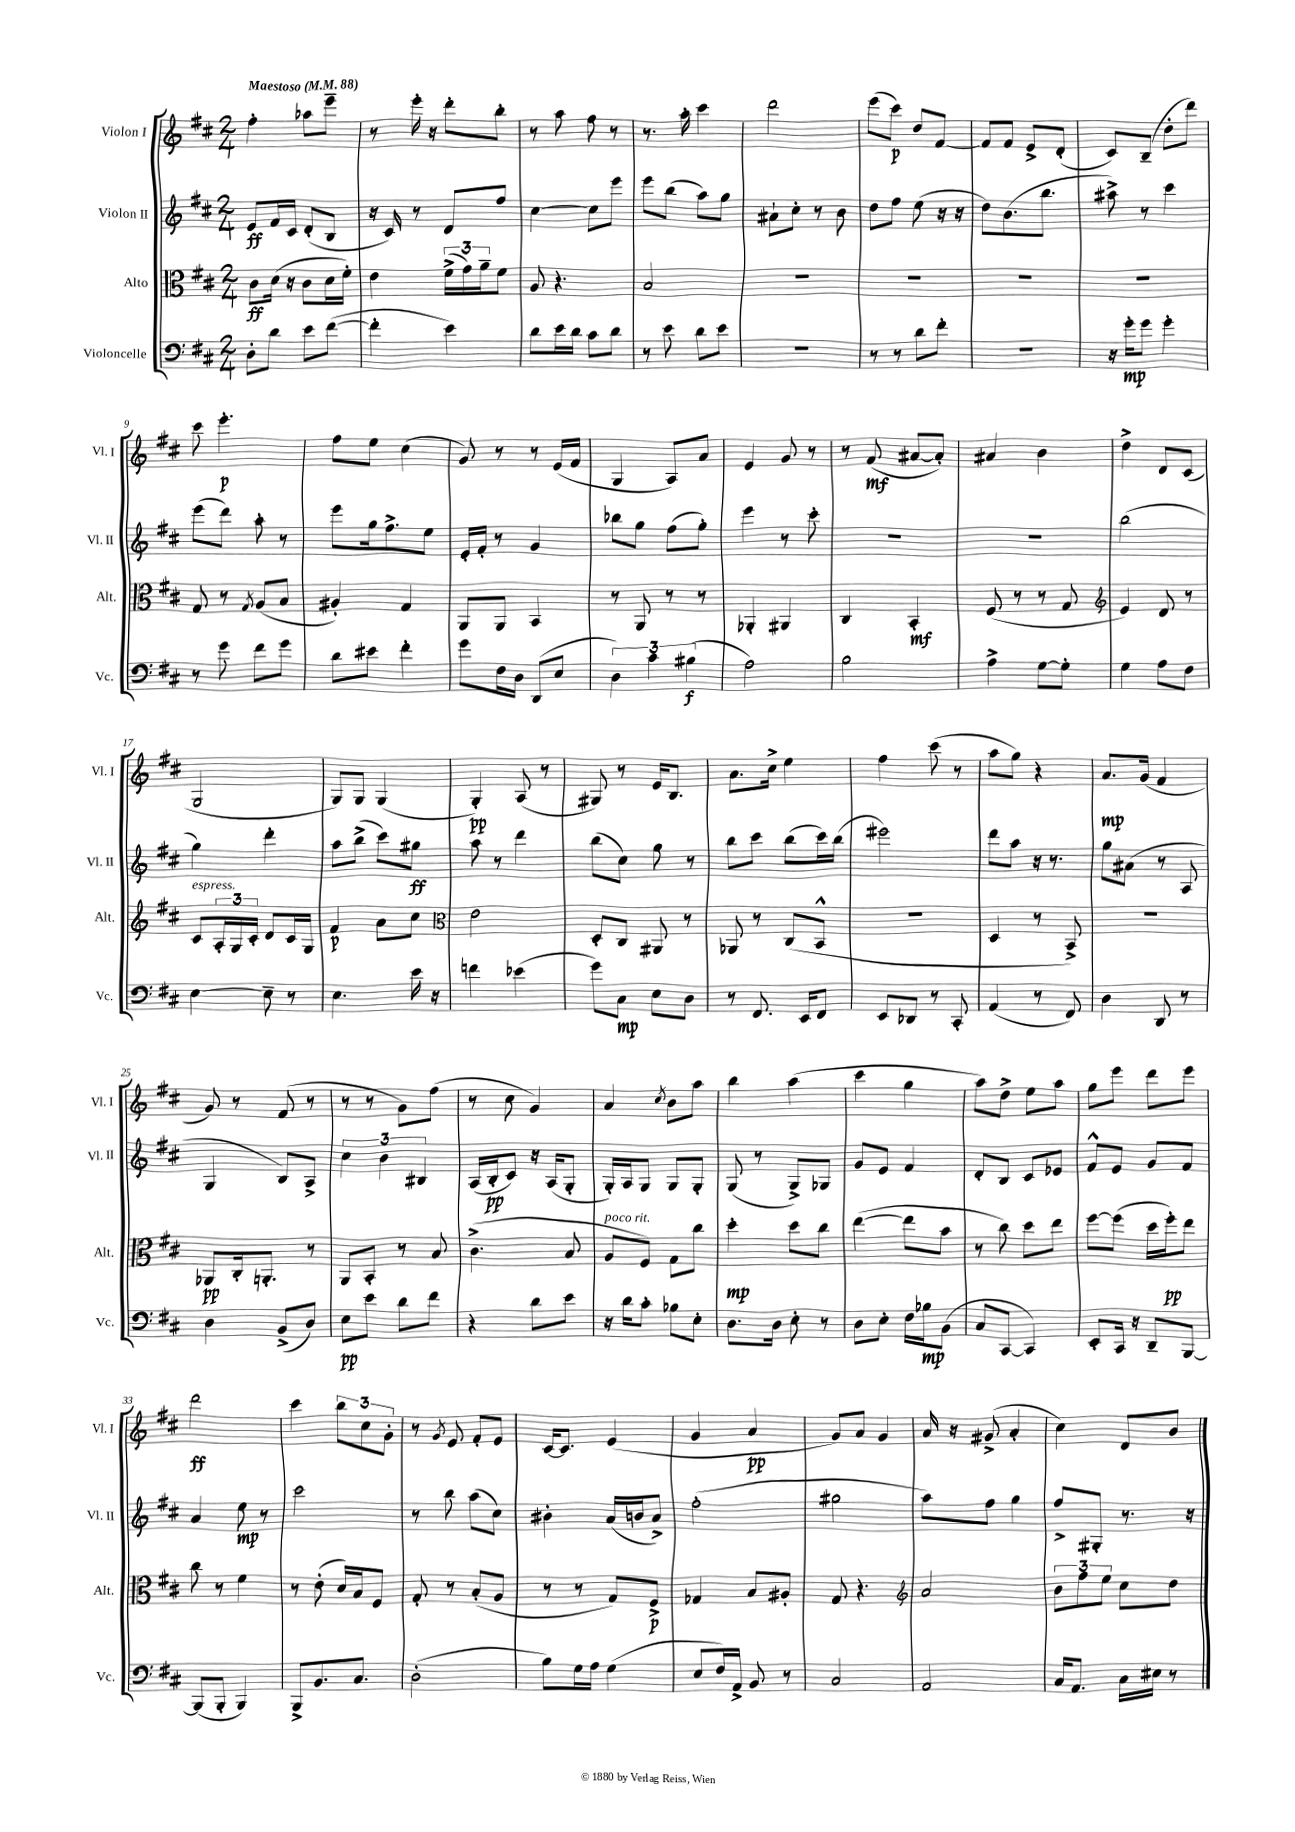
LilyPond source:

<<
\new StaffGroup <<
\new Staff = "s0" \with { instrumentName = "Violon I" shortInstrumentName = "Vl. I" } {
    \clef treble \key d \major \numericTimeSignature \time 2/4 \tempo "Maestoso" 4 = 88
    fis''4-. aes''8 e'''8-- |
    r8 e'''16-. r16 d'''8-. b''8-. |
    r8 a''8 fis''8 r8 |
    r8. a''16-. cis'''4 |
    d'''2 |
    e'''8( cis'''8\p) d''8 fis'8~ |
    fis'8 fis'8 e'8-> d'8-.( |
    cis'8) b8--( d''8-. d'''8) |
    cis'''8 e'''4.-.\p |
    fis''8 e''8 cis''4( |
    g'8) r8 r8 e'16( fis'16 |
    g4 a8) a'8 |
    e'4 g'8 r8 |
    r8 fis'8\mf( ais'8~ ais'8-.) |
    ais'4 b'4 |
    d''4-> d'8 cis'8( |
    g2 |
    g8) g8 g4( |
    g4-.\pp) a8( r8 |
    gis8) r8 e'16 b8. |
    a'8. cis''16-> e''4 |
    fis''4 cis'''8( r8 |
    a''8 g''8) r4 |
    a'8.\mp g'16( fis'4 |
    g'8) r8 fis'8( r8 |
    r8 r8 g'8) fis''8( |
    r8 cis''8 g'4) |
    a'4 \acciaccatura { cis''8 } b'8 a''8 |
    b''4 a''4( |
    cis'''4 g''4 |
    a''8) d''8-> e''8 a''8 |
    g''8 e'''8 d'''8 e'''8 |
    d'''2\ff |
    cis'''4 \tuplet 3/2 { b''8 cis''8 g'8-. } |
    r8 \acciaccatura { g'8 } e'8 fis'8-. e'8 |
    cis'16~ cis'8. e'4( |
    g'4 a'4\pp |
    g'8) a'8 g'4 |
    a'16 r16 gis'8->( a'4-. |
    cis''4) d'8 b'8 \bar "|." |
}
\new Staff = "s1" \with { instrumentName = "Violon II" shortInstrumentName = "Vl. II" } {
    \clef treble \key d \major \numericTimeSignature \time 2/4
    e'8\ff fis'16 cis'16 d'8-.( b8 |
    r16 cis'16) r8 d'8 fis''8 |
    cis''4~ cis''8 e'''8 |
    e'''8 b''8( a''8) g''8 |
    ais'8-! cis''8-. r8 b'8 |
    d''8 fis''8 e''8( r16 r16 |
    d''8) b'8.( b''8. |
    ais''8->) r8 cis'''4 |
    e'''8( d'''8) a''8-. r8 |
    e'''8 g''16 fis''8.-> e''8 |
    e'16-. fis'16-. r8 g'4 |
    bes''8 g''8 fis''8( g''8-.) |
    e'''4 r8 cis'''8-. |
    r2 |
    r2 |
    b''2( |
    g''4) d'''4-. |
    a''8 b''8->( cis'''8) gis''8\ff |
    a''8 r8 d'''4 |
    b''8( cis''8) g''8 r8 |
    b''8 cis'''8 b''8( cis'''16) b''16( |
    eis'''2) |
    d'''8 a''8 r16 r8. |
    g''8 ais'8( r8 a8 |
    g4 b8) a8-> |
    \tuplet 3/2 { cis''4 b'4 bis4 } |
    a16( b16-.\pp cis'8) r16 a16( g8-. |
    g16-.) a16 g8 g8 g8-. |
    g8( r8 g8->) ges8 |
    g'8 e'8 fis'4 |
    d'8-. b8 cis'8 ees'8 |
    fis'8-^ e'8 g'8 fis'8 |
    a'4 e''8\mp r8 |
    cis'''2 |
    r8 b''8 a''8( cis''8) |
    bis'4-. a'16( b'16 a'8->) |
    fis''2-.( |
    gis''2 |
    a''8) fis''8 g''4 |
    fis''8-> gis8-. r8. r16 \bar "|." |
}
\new Staff = "s2" \with { instrumentName = "Alto" shortInstrumentName = "Alt." } {
    \clef alto \key d \major \numericTimeSignature \time 2/4
    cis'8\ff d'16( r16 cis'8 d'16 fis'16-.) |
    e'4 \tuplet 3/2 { fis'16->( g'16) a'16-- } fis'8 |
    a8 r4. |
    b2 |
    R2 |
    R2 |
    R2 |
    R2 |
    g8 r8 \acciaccatura { g8 } a8( b8 |
    ais4-.) g4 |
    a,8 a,8 b,4 |
    r8 a,8 r8 r8 |
    aes,4-. ais,4 |
    cis4 b,4-.\mf |
    fis8( r8 r8 g8 |
    \clef treble e'4) d'8 r8 |
    cis'8^\markup { \italic "espress." } \tuplet 3/2 { a16-. g16 cis'16-. } d'8 cis'16 g16 |
    fis'4\p a'8 cis''8 |
    \clef alto e'2 |
    d8-. cis8 ais,8 r8 |
    aes,8 r8 cis8( b,8-^ |
    r2 |
    d4 r8 b,8->) |
    R2 |
    aes,8\pp cis16-. a,8.-. r8 |
    a,8 b,8-. r8 b8 |
    cis'4.->( b8 |
    a8^\markup { \italic "poco rit." } fis8) g8 cis''8 |
    d''4-.\mp d''8 cis''8 |
    e''4~( e''8 b'8 |
    r8 cis''8) d''8 e''8 |
    fis''8~ fis''8( d''16 fis''16-.\pp) e''8 |
    cis''8 r8 fis'4 |
    r8 e'8-.( d'16) b16 fis8 |
    g8-. r8 b8-.( a8 |
    r8 r8 g8) fis8->\p |
    ges4 b8 ais8-. |
    g8 r4. |
    \clef treble a'2 |
    \tuplet 3/2 { b'8 fis''8 e''8 } cis''8 d''8 \bar "|." |
}
\new Staff = "s3" \with { instrumentName = "Violoncelle" shortInstrumentName = "Vc." } {
    \clef bass \key d \major \numericTimeSignature \time 2/4
    d8-. d'8 e'8 fis'8~( |
    fis'4-. e'4) |
    d'8 e'16 d'16 cis'8 d'8 |
    r8 e'8 d'8 e'8 |
    r2 |
    r8 r8 d'8 fis'8-. |
    r2 |
    r16 g'16-.\mp g'8 g'4-. |
    r8 g'8 fis'8 g'8 |
    d'8 eis'8 fis'4-. |
    g'8 fis16 d16 d,8( e8 |
    \tuplet 3/2 { d4) cis'4 bis4\f( } |
    a2) |
    b2 |
    a4-> g8~ g8-. |
    g4 a8 fis8 |
    e4~ e8-- r8 |
    e4. e'16 r16 |
    f'4 ees'4( |
    g'8) cis8\mp e8 d8 |
    r8 fis,8. e,16 fis,8 |
    e,8 des,8 r8 cis,8-. |
    a,4( r8 fis,8) |
    d4 d,8 r8 |
    d4 b,8->( d8) |
    e8\pp e'8 d'8 fis'8 |
    r4 d'8 e'8 |
    r16 d'16 cis'8-. bes8 e8-. |
    d8. d16 e8-. r8 |
    d8 e8-. fis16 bes16\mp b,8( |
    cis8 cis,8~ cis,4) |
    e,8-. cis,16 r16 d,8-- b,,8~ |
    b,,8( b,,8-. b,,4) |
    b,,8-> b,8. cis8. |
    d2-.( |
    b8) g16 a16 g4( |
    e8 fis16) a,16-> b,8 r8 |
    cis2 |
    a,2 |
    cis16 a,8. cis16 eis16 r8 \bar "|." |
}
>>
>>
